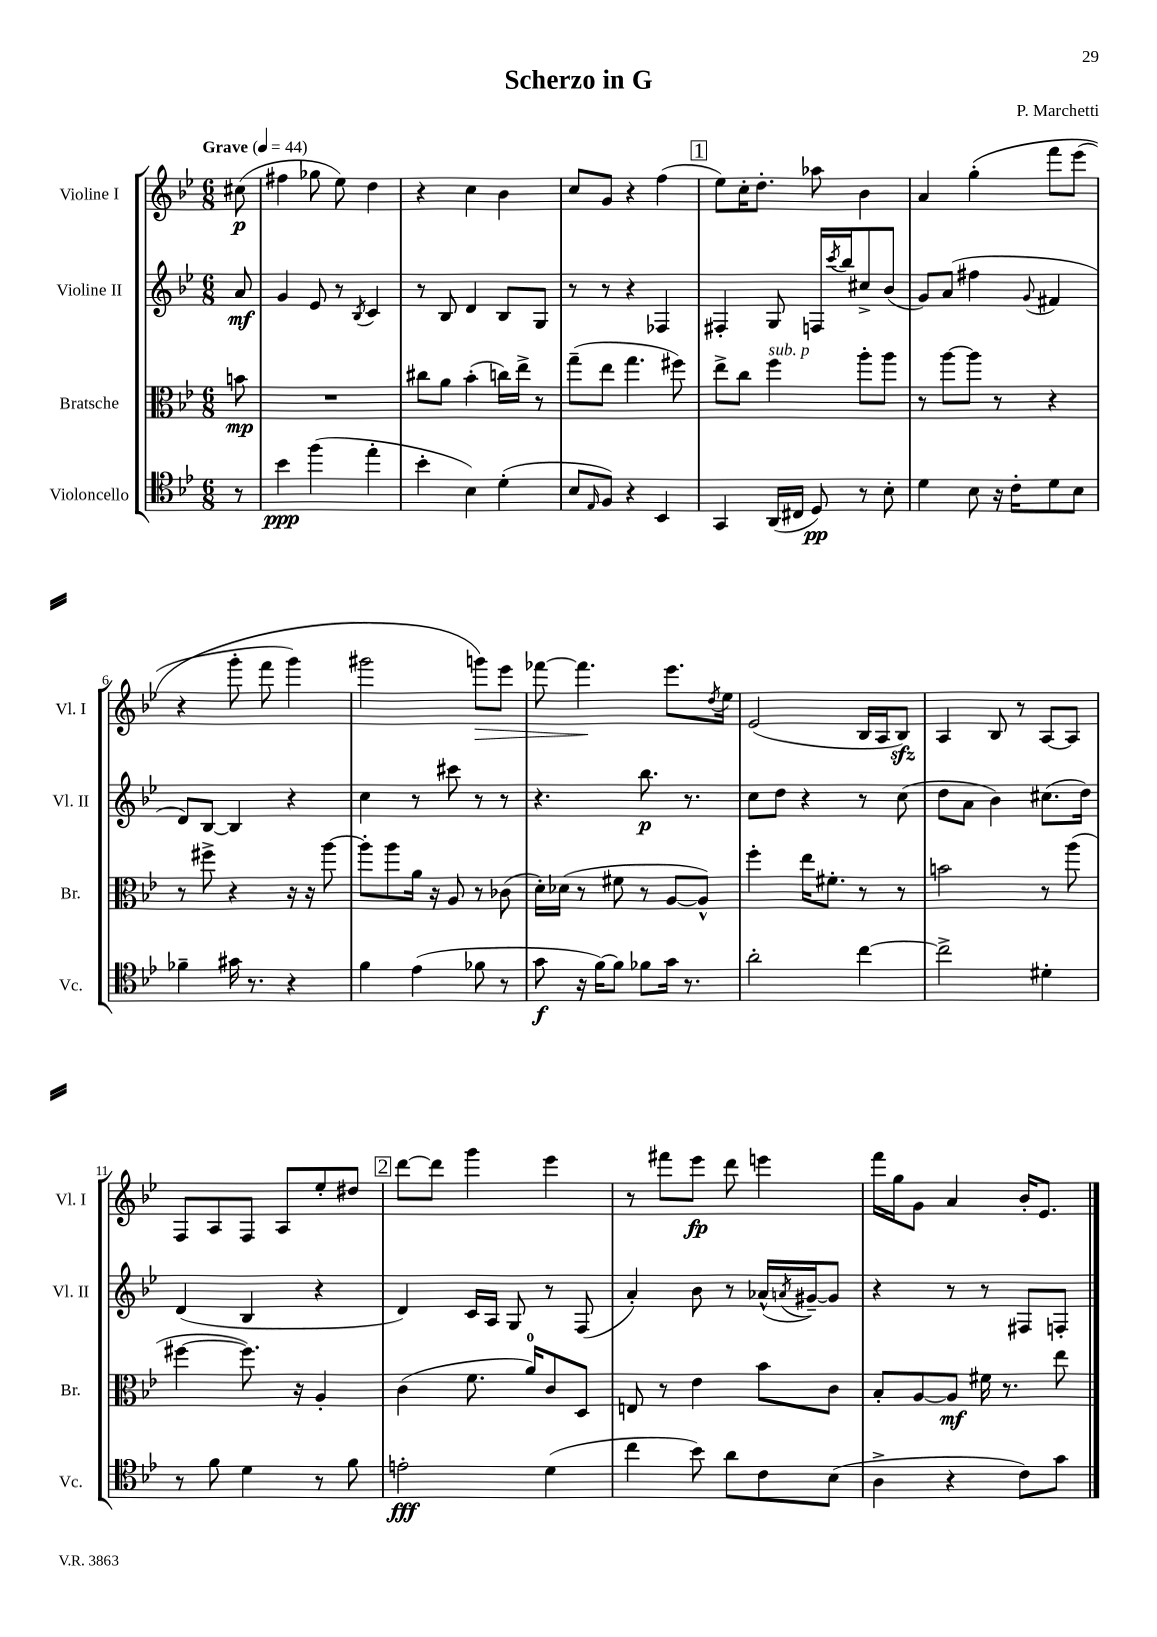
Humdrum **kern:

**kern	**kern	**kern	**kern
*staff4	*staff3	*staff2	*staff1
*clefC4	*clefC3	*clefG2	*clefG2
*k[b-e-]	*k[b-e-]	*k[b-e-]	*k[b-e-]
*M6/8	*M6/8	*M6/8	*M6/8
*MM44	*MM44	*MM44	*MM44
8r	8b	8a	(8cc#
=	=	=	=
4b-	2.r	4g	4ff#
(4ff	.	8e-	8gg-
.	.	8r	8ee-)
.	.	8qB-	.
4ee-'	.	4c	4dd
=	=	=	=
4b-'	8cc#	8r	4r
.	8a	8B-	.
4B-)	(4b-'	4d	4cc
(4d'	16cc)	8B-	4b-
.	16ee-^	.	.
.	8r	8G	.
=	=	=	=
8B-	(8gg~	8r	8cc
16qqE-	.	.	.
8F)	8ee-	8r	8g
4r	4.gg	4r	4r
4BB-	.	4F-	(4ff
.	8ff#)	.	.
=	=	=	=
4GG	8ee-^	4F#'	8ee-)
.	8cc	.	16cc'
.	.	.	8.dd'
(16AA	4ff	8G	.
16C#	.	.	.
8D)	.	16F	8aa-
.	.	8qccc	.
.	.	16bb-	.
8r	8aa'	8cc#^	4b-
8B-'	8aa	(8b-	.
=	=	=	=
4d	8r	8g)	4a
.	[8aa	(8a	.
8B-	8aa]	4ff#	&(4gg'
16r	8r	.	.
16c'	.	.	.
.	.	8qqg	.
8d	4r	4f#	8fff
8B-	.	.	(8eee-
=	=	=	=
4f-~	8r	8d)	4r
.	8ff#^	[8B-	.
16g#	4r	4B-]	8ggg'
8.r	.	.	.
.	.	.	8fff
4r	16r	4r	4ggg)
.	16r	.	.
.	[8aa	.	.
=	=	=	=
4f	8aa']	4cc	2ggg#
.	8aa	.	.
(4e-	16a	8r	.
.	16r	.	.
.	8A	8ccc#	.
8f-	8r	8r	8ggg&)
8r	(8c-	8r	8eee-
=	=	=	=
8g	16d')	4.r	[8fff-
.	(16d-	.	.
16r	8r	.	4.fff-]
[16f)	.	.	.
8f]	8f#	.	.
8f-	8r	8.bb-	.
16g	[8A	.	8.eee-
8.r	.	8.r	.
.	8A^^])	.	.
.	.	.	8qdd
.	.	.	16ee-
=	=	=	=
2a'	4ff'	8cc	(2e-
.	.	8dd	.
.	16ee-	4r	.
.	8.f#'	.	.
[4cc	8r	8r	16B-
.	.	.	16A
.	8r	(8cc	8B-)
=	=	=	=
2cc^]	2b	8dd	4A
.	.	8a	.
.	.	4b-)	8B-
.	.	.	8r
4d#'	8r	(8.cc#	[8A
.	(8aa	.	8A]
.	.	16dd)	.
=	=	=	=
8r	[4ff#	(4d	8F
8f	.	.	8A
4d	8.ff#])	4B-	8F
.	.	.	8A
.	16r	.	.
8r	4A'	4r	8ee-'
8f	.	.	8dd#
=	=	=	=
2e'	(4c	4d)	[8ddd
.	.	.	8ddd]
.	8.f	16c	4ggg
.	.	16A	.
.	.	8G	.
.	16a)	.	.
(4d	8c	8r	4eee-
.	8D	(8F	.
=	=	=	=
4cc	8E	4a')	8r
.	8r	.	8fff#
8b-)	4e-	8b-	8eee-
8a	.	8r	8ddd
8c	8b-	(16a-^^	4eee
.	.	8qa	.
.	.	[16g#~)	.
(8B-	8c	8g#]	.
=	=	=	=
4A^	8B-'	4r	16fff
.	.	.	16gg
.	[8A	.	8g
4r	8A]	8r	4a
.	16f#	8r	.
.	8.r	.	.
8c)	.	8F#	16b-'
.	.	.	8.e-
8g	8ee-	8F'	.
==	==	==	==
*-	*-	*-	*-
